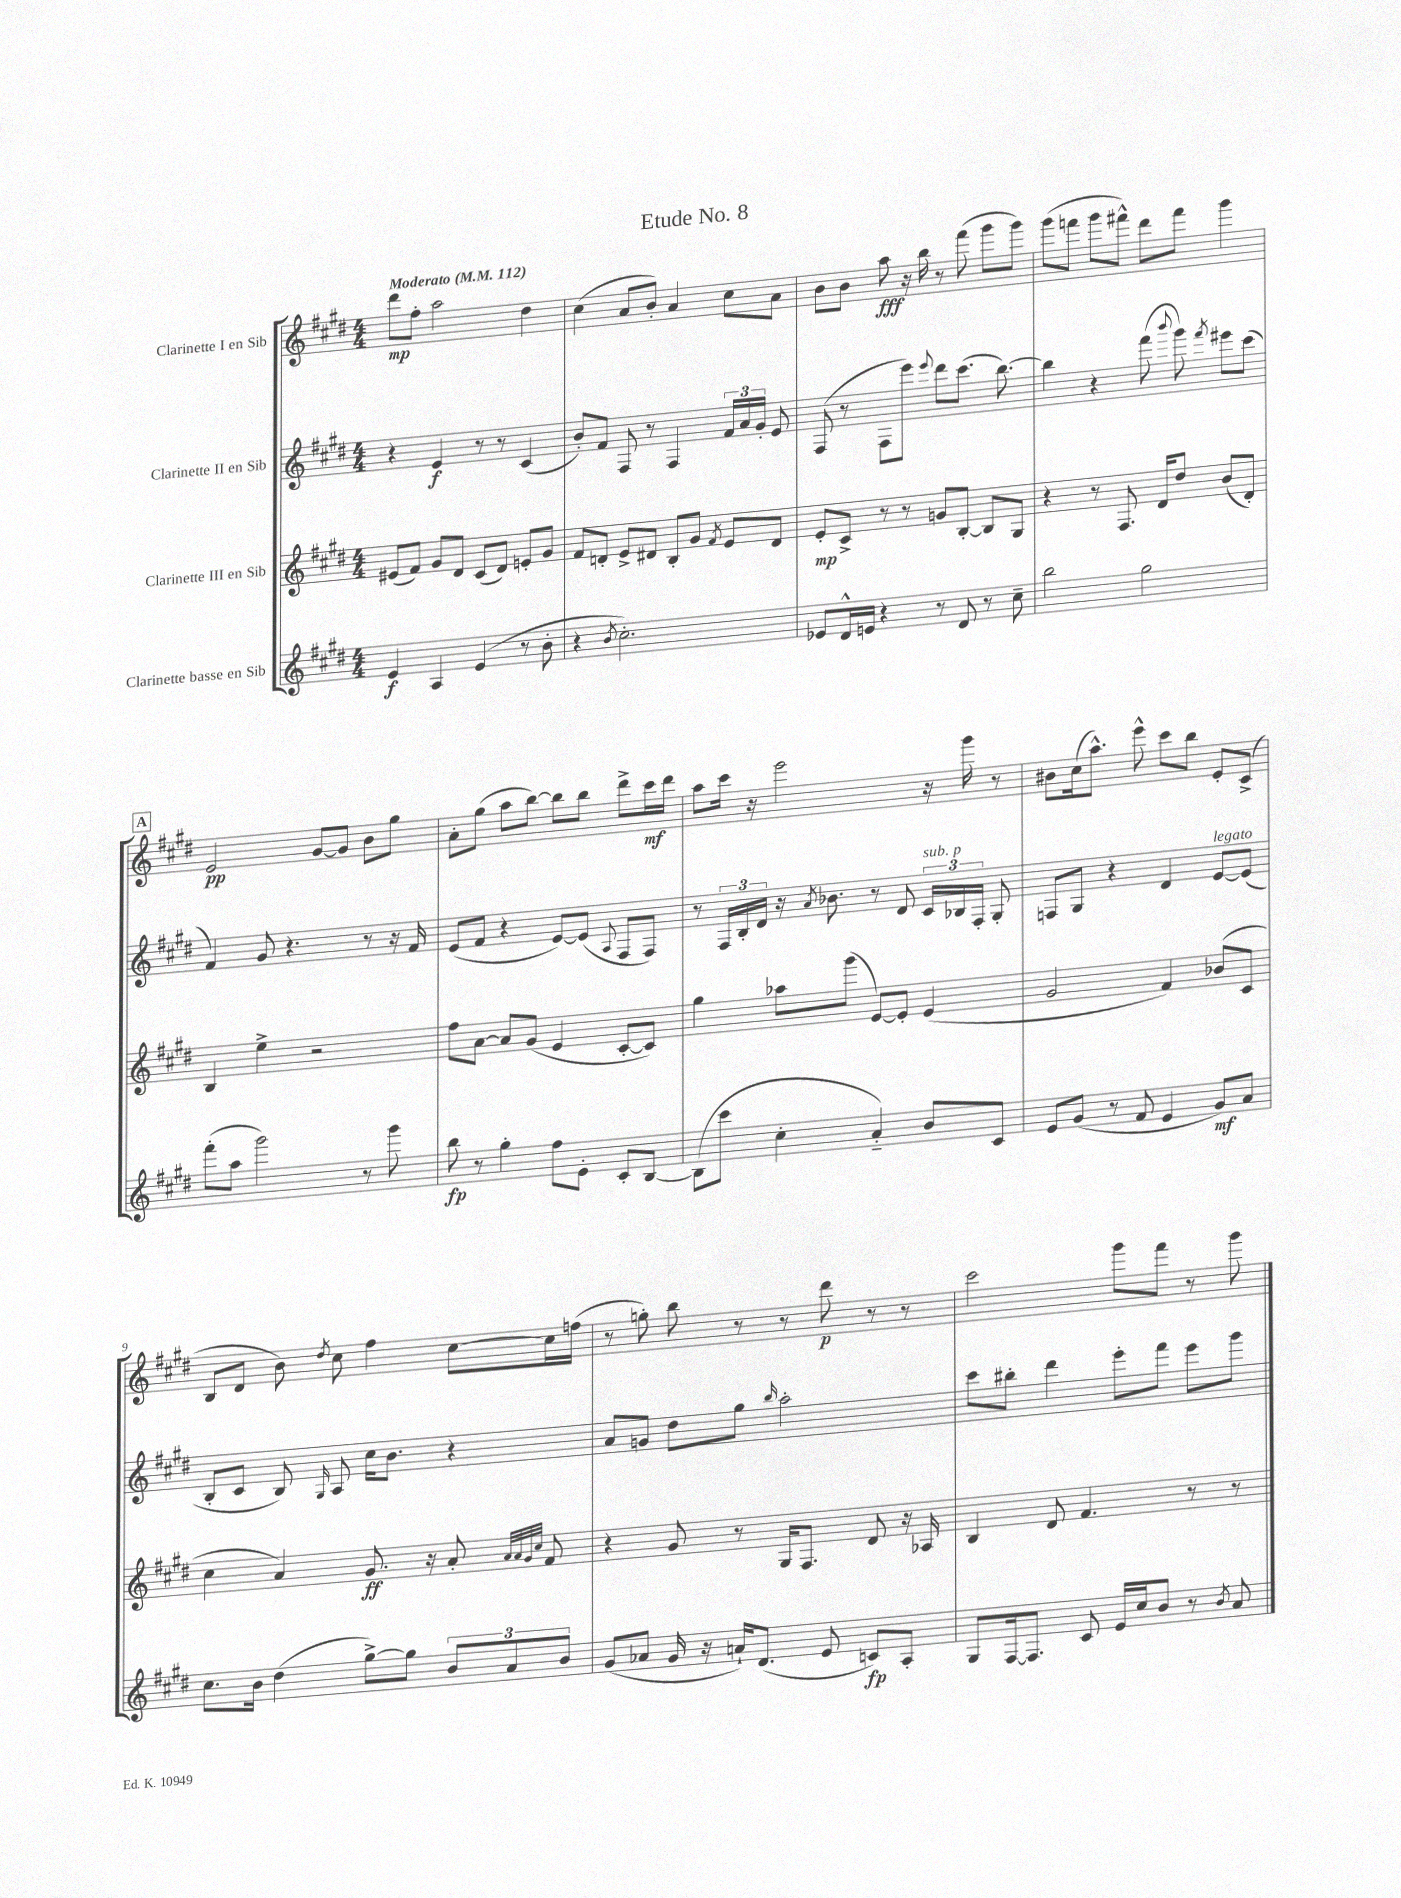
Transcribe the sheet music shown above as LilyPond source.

\header { title = "Etude No. 8" }
<<
\new StaffGroup <<
\new Staff = "s0" \with { instrumentName = "Clarinette I en Sib" } {
    \clef treble \key e \major \numericTimeSignature \time 4/4 \tempo "Moderato" 4 = 112
    \autoBeamOff dis'''8[\mp fis''8]-. a''2 dis''4 |
    cis''4( a'8[ b'8]-.) a'4 cis''8[ a'8] |
    b'8[ b'8] a''8\fff r16 b''16 r8 fis'''8( gis'''8[ gis'''8]) |
    gis'''8[( f'''8] gis'''8[ fis'''8]-^) dis'''8[ fis'''8] gis'''4 |
    \mark \markup { \box "A" } e'2\pp gis'8[~ gis'8] b'8[ gis''8] |
    a'8[-. gis''8]( a''8[ b''8]~) b''8[ b''8] dis'''8[-> cis'''16\mf dis'''16] |
    a''8[ cis'''16] r16 e'''2 r16 gis'''16 r8 |
    bis'8[ cis''16( a''8.]-^) e'''8-^ cis'''8[ b''8] e'8[-. cis'8]->( |
    b8[ dis'8] b'8) \acciaccatura { dis''8 } cis''8 fis''4 cis''8[~ cis''16 f''16]( |
    r8 g''8-.) b''8 r8 r8 dis'''8\p r8 r8 |
    cis'''2 gis'''8[ fis'''8] r8 gis'''8 \bar "|." |
}
\new Staff = "s1" \with { instrumentName = "Clarinette II en Sib" } {
    \clef treble \key e \major \numericTimeSignature \time 4/4
    \autoBeamOff r4 e'4\f r8 r8 cis'4( |
    b'8[-.) fis'8] fis8 r8 fis4 \tuplet 3/2 { fis'16[ a'16 gis'16]-. } e'8 |
    fis8( r8 fis8[ e'''8]) \appoggiatura { e'''8 } dis'''8[ cis'''8.]( b''8.~) |
    b''4 r4 fis'''8( \appoggiatura { b'''8 } gis'''8) \acciaccatura { fis'''8 } eis'''8[ cis'''8]( |
    \mark \markup { \box "A" } fis'4) gis'8 r4. r8 r16 fis'16 |
    e'8[( fis'8] r4 e'8[~) e'8]( \appoggiatura { a8 } fis8[ fis8]) |
    r8 \tuplet 3/2 { fis16[ b16-. dis'16] } r16 \acciaccatura { a'8 } bes'8. r8 dis'8 \tuplet 3/2 { cis'16[^\markup { \italic "sub. p" } bes16 fis16]-. } gis8-. |
    f8[ gis8] r4 dis'4 e'8[~^\markup { \italic "legato" } e'8]( |
    b8[-. cis'8] b8) \grace { gis16 } a8 cis''16[ b'8.] r4 |
    a'8[ g'8] dis''8[ gis''8] \grace { b''16 } a''2-. |
    cis'''8[ bis''8]-. dis'''4 e'''8[-. fis'''8] e'''8[ gis'''8] \bar "|." |
}
\new Staff = "s2" \with { instrumentName = "Clarinette III en Sib" } {
    \clef treble \key e \major \numericTimeSignature \time 4/4
    \autoBeamOff eis'8[( fis'8]) gis'8[ dis'8] cis'8[( dis'8]) e'8[-. gis'8] |
    fis'8[ d'8]-. e'8[-> dis'8] b8[-. gis'8] \acciaccatura { fis'8 } e'8[ dis'8] |
    e'8[-.\mp cis'8]-> r8 r8 g'8[ b8]~-. b8[ gis8] |
    r4 r8 fis8. dis'16[ dis''8] b'8[( dis'8]-.) |
    \mark \markup { \box "A" } b4 e''4-> r2 |
    fis''8[ a'8]~ a'8[ gis'8]( e'4 cis'8[~-. cis'8]) |
    gis''4 aes''8[ gis'''8]( e'8[~) e'8]-. e'4( |
    gis'2 fis'4) bes'8[( cis'8] |
    cis''4 a'4) gis'8.\ff r16 a'8-. \grace { a'32[ a'32 gis'32 cis''32] } fis'8 |
    r4 gis'8 r8 gis16[ fis8.] dis'8 r16 aes16 |
    b4 dis'8 fis'4. r8 r8 \bar "|." |
}
\new Staff = "s3" \with { instrumentName = "Clarinette basse en Sib" } {
    \clef treble \key e \major \numericTimeSignature \time 4/4
    \autoBeamOff e'4\f a4 e'4( r8 b'8-. |
    r4 \acciaccatura { b'8 } cis''2.-.) |
    ees'8[ dis'16-^ e'16] r4 r8 dis'8 r8 cis''8-- |
    b''2 gis''2 |
    \mark \markup { \box "A" } fis'''8[-.( a''8] gis'''2) r8 gis'''8 |
    b''8\fp r8 gis''4-. fis''8[ e'8]-. cis'8[-. b8]~ |
    b8[( cis'''8] cis''4-. a'4-_) b'8[ cis'8] |
    e'8[ gis'8]( r8 fis'8 e'4 gis'8[\mf) a'8] |
    cis''8.[ b'16] dis''4( gis''8[~->) gis''8] \tuplet 3/2 { b'8[ a'8 b'8] } |
    gis'8[( aes'8] gis'16 r16 a'16[-!) dis'8.]( e'8 c'8[\fp) a8]-. |
    gis8[ fis16~ fis8.] cis'8 e'16[ cis''16 b'8] r8 \acciaccatura { b'8 } a'8 \bar "|." |
}
>>
>>
